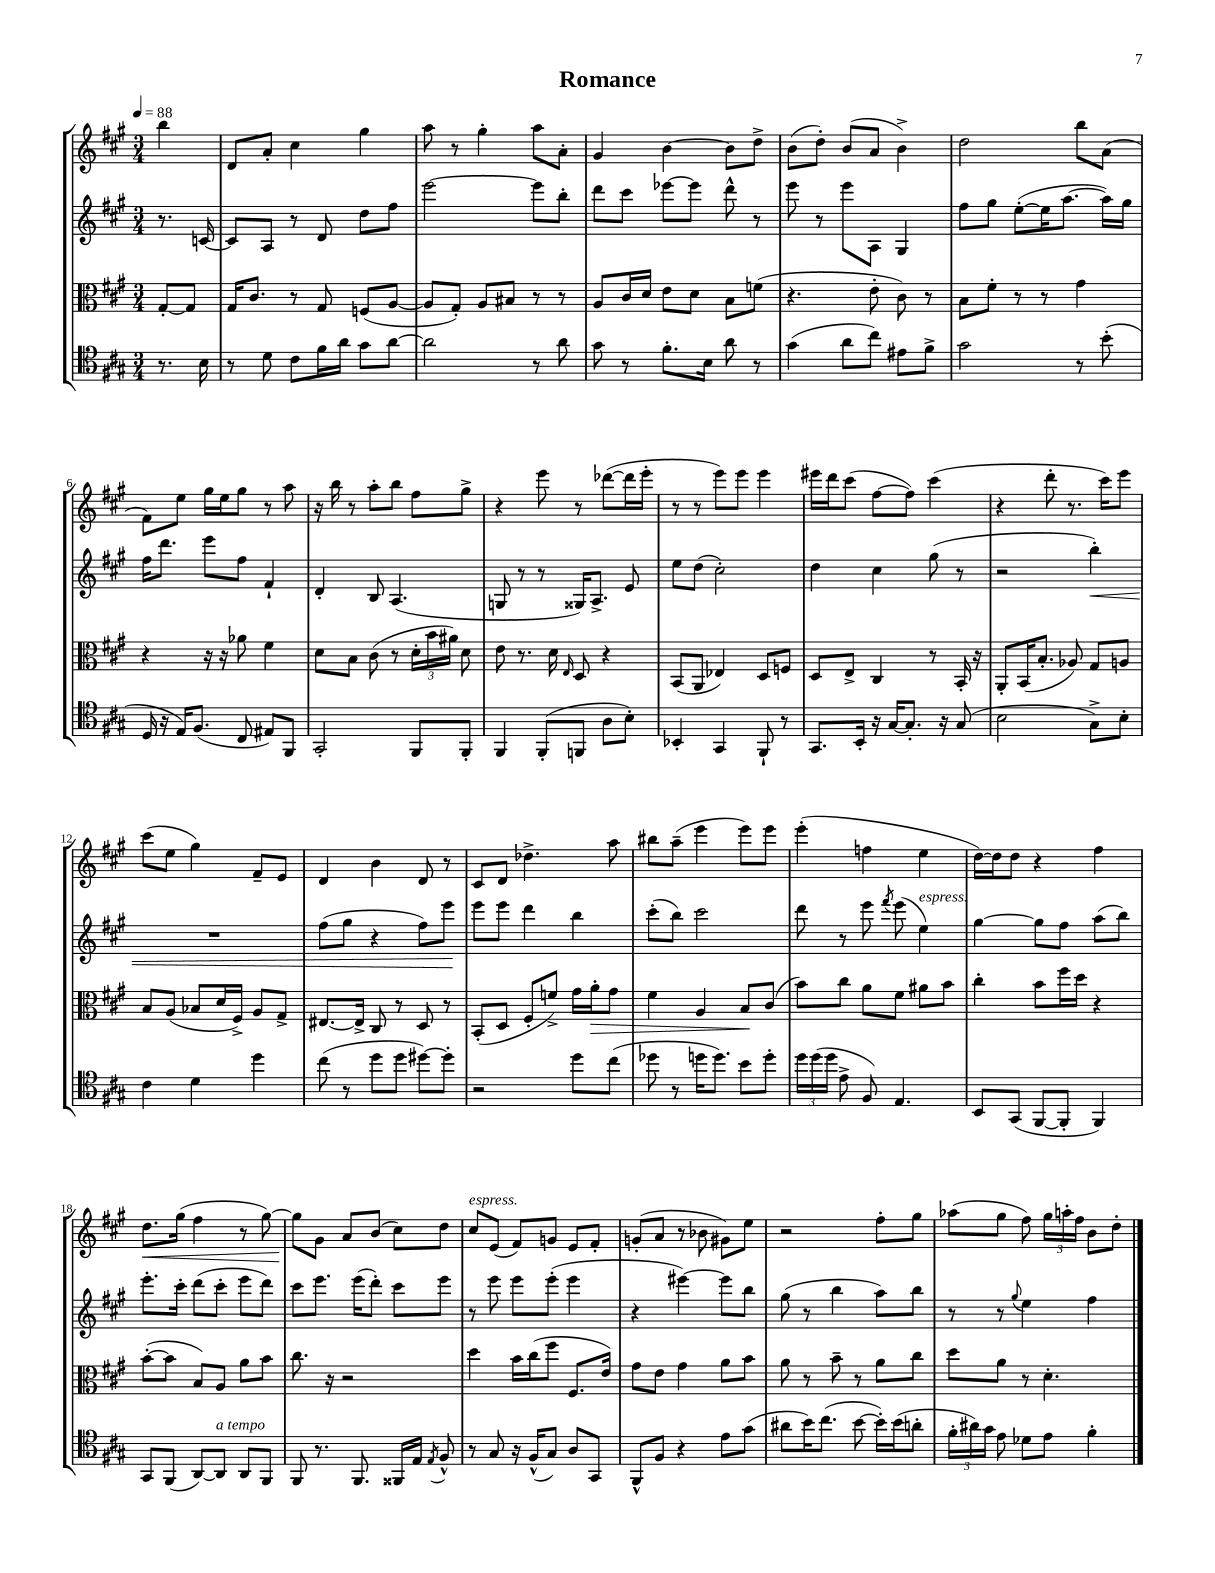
\header { title = "Romance" }
<<
\new StaffGroup <<
\new Staff = "s0" {
    \clef treble \key a \major \numericTimeSignature \time 3/4 \partial 4 \tempo 4 = 88
    \autoBeamOff b''4 |
    d'8[ a'8]-. cis''4 gis''4 |
    a''8 r8 gis''4-. a''8[ a'8]-. |
    gis'4 b'4~ b'8[ d''8]-> |
    b'8[( d''8]-.) b'8[( a'8] b'4->) |
    d''2 b''8[ a'8]( |
    fis'8[) e''8] gis''16[ e''16 gis''8] r8 a''8 |
    r16 b''16 r8 a''8[-. b''8] fis''8[ gis''8]-> |
    r4 e'''8 r8 des'''8[~( des'''16 e'''16]-. |
    r8 r8 e'''8[) e'''8] e'''4 |
    eis'''16[ d'''16 cis'''8]( fis''8[~ fis''8]) cis'''4( |
    r4 d'''8-. r8. cis'''16[) e'''8] |
    cis'''8[( e''8] gis''4) fis'8[-- e'8] |
    d'4 b'4 d'8 r8 |
    cis'8[ d'8] des''4.-> a''8 |
    bis''8[ a''8]--( e'''4 e'''8[) e'''8] |
    e'''4-.( f''4 e''4 |
    d''16[~) d''16 d''8] r4 fis''4 |
    d''8.[\< gis''16]( fis''4 r8 gis''8~) |
    gis''8[\! gis'8] a'8[ b'8]( cis''8[) d''8] |
    cis''8[^\markup { \italic "espress." } e'8]( fis'8[) g'8] e'8[ fis'8]-. |
    g'8[-.( a'8] r8 bes'8 gis'8[) e''8] |
    r2 fis''8[-. gis''8] |
    aes''8[( gis''8] fis''8) \tuplet 3/2 { gis''16[ a''16-. fis''16] } b'8[ d''8]-. \bar "|." |
}
\new Staff = "s1" {
    \clef treble \key a \major \numericTimeSignature \time 3/4 \partial 4
    \autoBeamOff r8. c'16~ |
    c'8[ a8] r8 d'8 d''8[ fis''8] |
    e'''2~ e'''8[ b''8]-. |
    d'''8[ cis'''8] ees'''8[~ ees'''8] d'''8-^ r8 |
    e'''8 r8 e'''8[ a8] gis4 |
    fis''8[ gis''8] e''8[~-.( e''16 a''8.]~ a''16[) gis''16] |
    fis''16[ d'''8.] e'''8[ fis''8] fis'4-! |
    d'4-. b8 a4.( |
    g8 r8 r8 gisis16[) a8.]-> e'8 |
    e''8[ d''8]( cis''2-.) |
    d''4 cis''4 gis''8( r8 |
    r2 b''4-.\<) |
    R2. |
    fis''8[( gis''8] r4 fis''8[) e'''8]\! |
    e'''8[ e'''8] d'''4 b''4 |
    cis'''8[-.( b''8]) cis'''2 |
    d'''8 r8 e'''8 \acciaccatura { fis'''8 } e'''8( e''4^\markup { \italic "espress." }) |
    gis''4~ gis''8[ fis''8] a''8[( b''8]) |
    e'''8.[-. cis'''16]-. d'''8[( cis'''8]-. e'''8[ d'''8]) |
    cis'''8[ e'''8.] e'''16[( d'''8]-.) cis'''8[ e'''8] |
    r8 e'''8 e'''8[ e'''8]-.( e'''4 |
    r4 eis'''4~) eis'''8[ b''8] |
    gis''8( r8 b''4 a''8[) b''8] |
    r8 r8 \appoggiatura { gis''8 } e''4 fis''4 \bar "|." |
}
\new Staff = "s2" {
    \clef alto \key a \major \numericTimeSignature \time 3/4 \partial 4
    \autoBeamOff gis8[~-. gis8] |
    gis16[ cis'8.] r8 gis8 f8[( a8]~ |
    a8[ gis8]-.) a8[ bis8] r8 r8 |
    a8[ cis'16 d'16] e'8[ d'8] b8[ f'8]( |
    r4. e'8-. cis'8) r8 |
    b8[ fis'8]-. r8 r8 gis'4 |
    r4 r16 r16 aes'8 fis'4 |
    d'8[ b8] cis'8( r8 \tuplet 3/2 { d'16[-. b'16 ais'16]) } d'8 |
    e'8 r8. d'16 \grace { e16 } d8 r4 |
    b,8[( a,8] ees4) d8[ f8] |
    d8[ e8]-> cis4 r8 b,16-. r16 |
    a,8[-. b,16( b8.]-. aes8) gis8[ a8] |
    b8[ a8]( bes8[ d'16 fis16]->) a8[ gis8]-> |
    eis8.[~ eis16]-> cis8 r8 d8 r8 |
    b,8[-.( d8] fis8[-. f'8]->) gis'16[ a'16-.\> gis'8] |
    fis'4 a4 b8[\! cis'8]( |
    b'8[) cis''8] a'8[ fis'8] ais'8[ b'8] |
    cis''4-. b'8[ fis''16 d''16] r4 |
    b'8[~-.( b'8] b8[) a8] a'8[ b'8] |
    cis''8. r16 r2 |
    d''4 b'16[ cis''16( fis''8] fis8.[ e'16]) |
    gis'8[ e'8] gis'4 a'8[ b'8] |
    a'8 r8 b'8-- r8 a'8[ cis''8] |
    d''8[ a'8] r8 d'4.-. \bar "|." |
}
\new Staff = "s3" {
    \clef tenor \key a \major \numericTimeSignature \time 3/4 \partial 4
    \autoBeamOff r8. b16 |
    r8 d'8 cis'8[ fis'16 a'16] gis'8[ a'8]~ |
    a'2 r8 a'8 |
    gis'8 r8 fis'8.[-. b16] a'8 r8 |
    gis'4( a'8[ cis''8]) eis'8[ fis'8]-> |
    gis'2 r8 b'8-.( |
    d16 r16 e16[) fis8.]( cis8 eis8[) fis,8] |
    gis,2-. fis,8[ fis,8]-. |
    fis,4 fis,8[-.( f,8] a8[ b8]-.) |
    bes,4-. gis,4 fis,8-! r8 |
    gis,8.[ b,16]-. r16 gis16[~ gis8.]-. r16 gis8( |
    b2 gis8[->) b8]-. |
    cis'4 d'4 d''4 |
    cis''8( r8 d''8[ d''8] dis''8[~) dis''8]-. |
    r2 d''8[ cis''8]( |
    des''8 r8 d''16[ d''8.]) b'8[ d''8]-. |
    \tuplet 3/2 { d''16[ d''16( d''16] } e'8-> fis8) e4. |
    b,8[ gis,8]( fis,8[~ fis,8]-. fis,4) |
    gis,8[ fis,8]( a,8[~) a,8]^\markup { \italic "a tempo" } a,8[ fis,8] |
    fis,8 r8. fis,8. fisis,16[ e16] \acciaccatura { e8 } fis8-^ |
    r8 gis8 r16 fis16[-^( gis8]) a8[ gis,8] |
    fis,8[-^ fis8] r4 e'8[ gis'8]( |
    ais'8[ b'16) cis''8.]( b'8~ b'16[-.) b'16( a'8]-. |
    \tuplet 3/2 { fis'16[-. ais'16) gis'16] } e'8 des'8[ e'8] fis'4-. \bar "|." |
}
>>
>>
